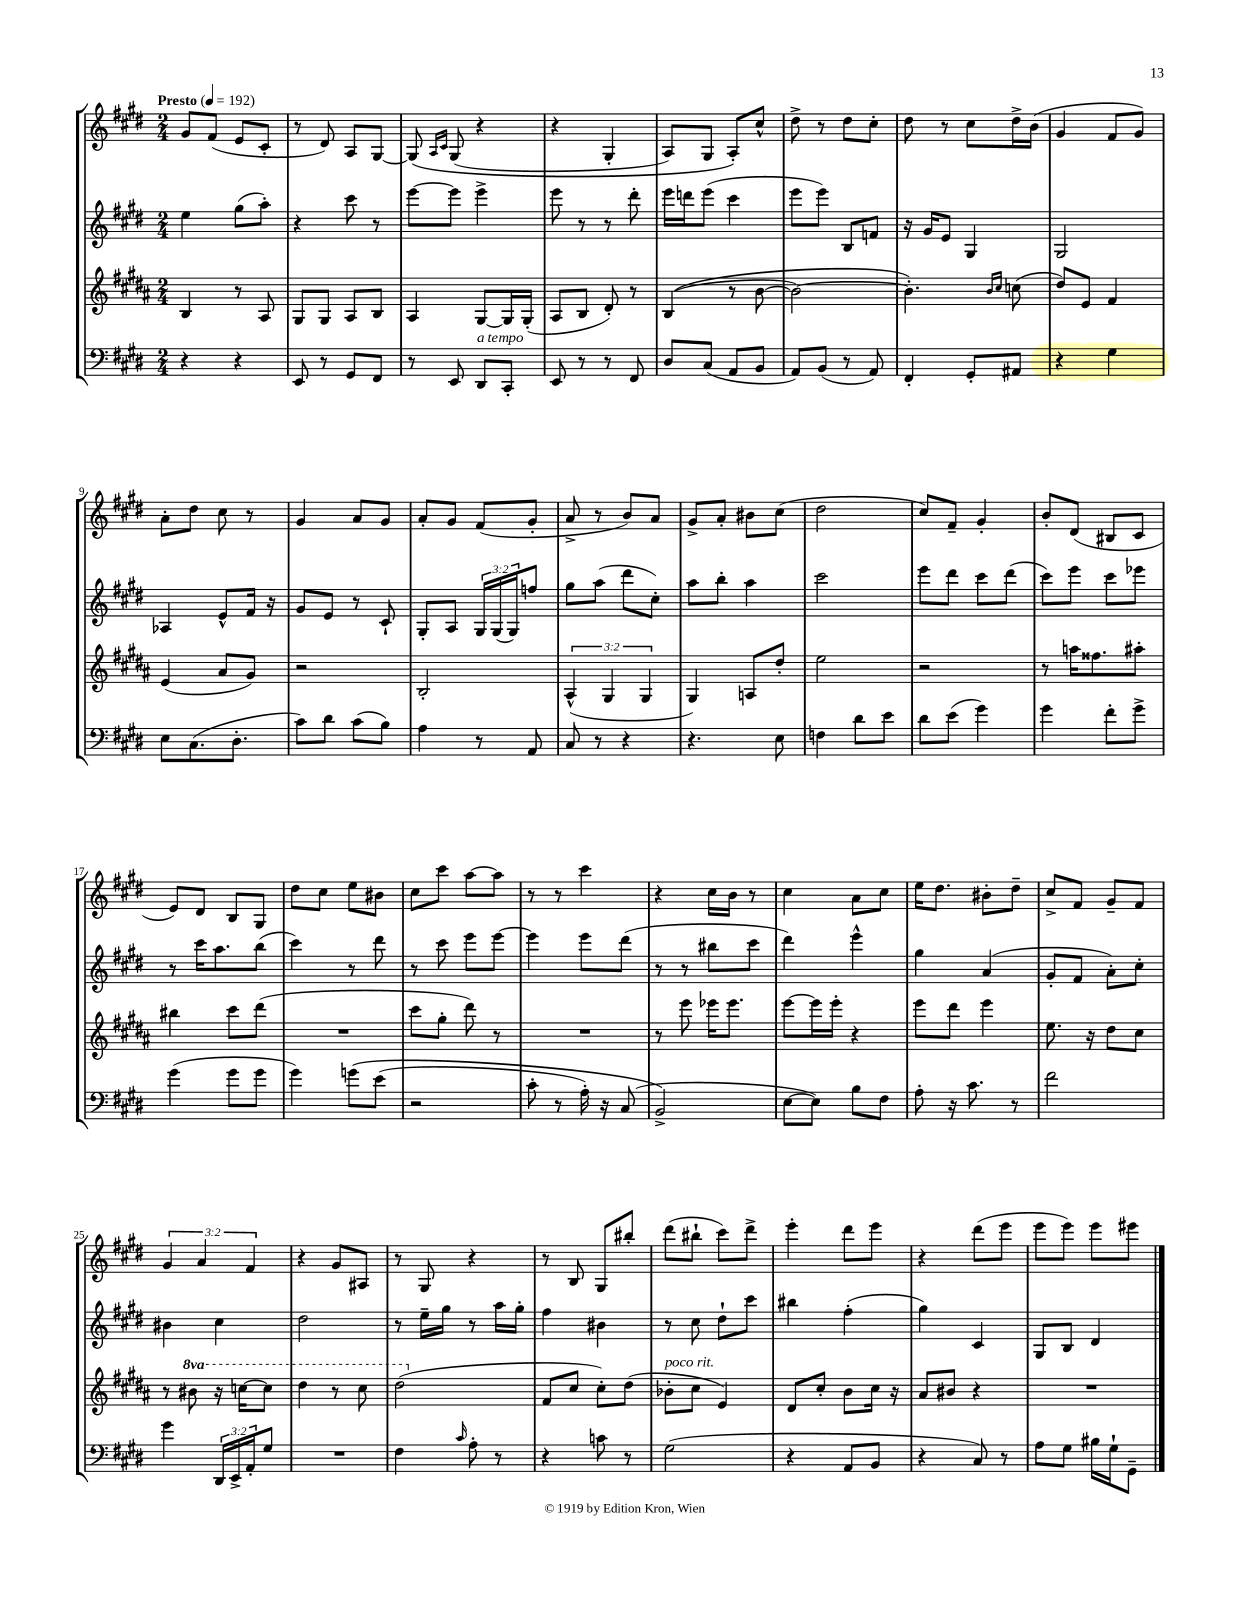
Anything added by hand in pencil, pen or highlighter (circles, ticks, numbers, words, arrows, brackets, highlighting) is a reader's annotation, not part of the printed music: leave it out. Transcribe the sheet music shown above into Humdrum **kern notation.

**kern	**kern	**kern	**kern
*staff4	*staff3	*staff2	*staff1
*clefF4	*clefG2	*clefG2	*clefG2
*k[f#c#g#d#]	*k[f#c#g#d#a#]	*k[f#c#g#d#]	*k[f#c#g#d#]
*M2/4	*M2/4	*M2/4	*M2/4
*MM192	*MM192	*MM192	*MM192
4r	4B	4ee	8g#
.	.	.	(8f#
4r	8r	(8gg#	8e
.	8A#	8aa')	8c#'
=	=	=	=
8EE	8G#	4r	8r
8r	8G#	.	8d#)
8GG#	8A#	8ccc#	8A
8FF#	8B	8r	[8G#
=	=	=	=
8r	4A#	[8eee	&(8G#]
.	.	.	16qqA
.	.	.	16qqc#
8EE	.	8eee]	(8G#
8DD#	[8G#	4eee^	4r
8CC#'	16G#]	.	.
.	(16G#'	.	.
=	=	=	=
8EE	8A#	8eee	4r
8r	8B	8r	.
8r	8d#')	8r	4G#'
8FF#	8r	8ddd#'	.
=	=	=	=
8D#	&((4B	16eee	8A)
.	.	16ddd	.
(8C#	.	(8eee	8G#
8AA	8r	4ccc#	8A'&)
8BB	[8b	.	8cc#^^
=	=	=	=
8AA)	2b_)	8eee	8dd#^
(8BB	.	8eee)	8r
8r	.	8B	8dd#
8AA)	.	8f	8cc#'
=	=	=	=
4FF#'	4.b']&)	16r	8dd#
.	.	16g#	.
.	.	8e	8r
8GG#'	.	4G#	8cc#
.	16qqb	.	.
.	16qqcc#	.	.
8AA#	(8cc	.	16dd#^
.	.	.	(16b
=	=	=	=
4r	8dd#)	2G#	4g#
.	8e	.	.
4G#	4f#	.	8f#
.	.	.	8g#)
=	=	=	=
8E	(4e	4A-	8a'
(8.C#	.	.	8dd#
.	8a#	8e^^	8cc#
8.D#'	.	.	.
.	8g#)	16f#	8r
.	.	16r	.
=	=	=	=
8c#)	2r	8g#	4g#
8d#	.	8e	.
(8c#	.	8r	8a
8B)	.	8c#`	8g#
=	=	=	=
4A	2B'	8G#'	8a'
.	.	8A	8g#
8r	.	24G#	(8f#
.	.	(24G#	.
.	.	24G#)	.
8AA	.	8ff	8g#'
=	=	=	=
8C#	(6A#^^	8gg#	8a^
8r	.	(8aa	8r
.	6G#	.	.
4r	.	8ddd#	8b)
.	6G#	.	.
.	.	8cc#')	8a
=	=	=	=
4.r	4G#)	8aa	8g#^
.	.	8bb'	8a'
.	8A	4aa	8b#
8E	8dd#'	.	(8cc#
=	=	=	=
4F	2ee	2ccc#	2dd#
8d#	.	.	.
8e	.	.	.
=	=	=	=
8d#	2r	8eee	8cc#)
(8e	.	8ddd#	8f#~
4g#)	.	8ccc#	4g#'
.	.	(8ddd#	.
=	=	=	=
4g#	8r	8ccc#)	8b'
.	16aa	8eee	(8d#
.	8.ff##	.	.
8f#'	.	8ccc#	8B#
8g#^	8aa#'	8eee-	8c#
=	=	=	=
(4g#	4bb#	8r	8e)
.	.	16ccc#	8d#
.	.	8.aa	.
8g#	8ccc#	.	8B
8g#	(8ddd#	(8bb	8G#
=	=	=	=
4g#)	2r	4ccc#)	8dd#
.	.	.	8cc#
&(8g	.	8r	8ee
(8e	.	8ddd#	8b#
=	=	=	=
2r	8ccc#	8r	8cc#
.	8gg#'	8ccc#	8ccc#
.	8ddd#)	8eee	[8aa
.	8r	[8eee	8aa]
=	=	=	=
8c#'	2r	4eee]	8r
8r	.	.	8r
16A')	.	8eee	4ccc#
16r	.	.	.
(8C#	.	(8ddd#	.
=	=	=	=
2BB^&)	8r	8r	4r
.	8eee	8r	.
.	16eee-	8bb#	16cc#
.	8.eee-	.	16b
.	.	8ccc#	8r
=	=	=	=
[8E	[8eee	4ddd#)	4cc#
8E])	16eee]	.	.
.	16eee'	.	.
8B	4r	4eee^^	8a
8F#	.	.	8cc#
=	=	=	=
8A'	8eee	4gg#	16ee
.	.	.	8.dd#
16r	8ddd#	.	.
8.c#	.	.	.
.	4eee	(4a	8b#'
8r	.	.	8dd#~
=	=	=	=
2f#	8.ee	8g#'	8cc#^
.	.	8f#	8f#
.	16r	.	.
.	8dd#	8a')	8g#~
.	8cc#	8cc#'	8f#
=	=	=	=
4g#	8r	4b#	6g#
.	8bb#	.	.
.	.	.	6a
24DD#	16r	4cc#	.
24EE^	.	.	.
.	[16ccc	.	.
24AA'	.	.	6f#
8G#	8ccc]	.	.
=	=	=	=
2r	4ddd#	2dd#	4r
.	8r	.	8g#
.	8ccc#	.	8A#
=	=	=	=
4F#	(2ddd#	8r	8r
.	.	16ee~	8G#
.	.	16gg#	.
16qqc#	.	.	.
8A'	.	8r	4r
8r	.	16aa	.
.	.	16gg#'	.
=	=	=	=
4r	8f#	4ff#	8r
.	8cc#	.	8B
8c	8cc#')	4b#	8G#
8r	(8dd#	.	8bb#'
=	=	=	=
(2G#	8b-'	8r	(8ddd#
.	8cc#	8cc#	8bb#`
.	4e)	8dd#`	8ccc#)
.	.	8ccc#	8ddd#^
=	=	=	=
4r	8d#	4bb#	4eee'
.	8cc#'	.	.
8AA	8b	(4ff#'	8ddd#
8BB	16cc#	.	8eee
.	16r	.	.
=	=	=	=
4r	8a#	4gg#)	4r
.	8b#	.	.
8C#)	4r	4c#	(8ddd#
8r	.	.	8eee
=	=	=	=
8A	2r	8G#	8eee
8G#	.	8B	8eee)
16B#	.	4d#	8eee
16G#`	.	.	.
8GG#~	.	.	8eee#
==	==	==	==
*-	*-	*-	*-
